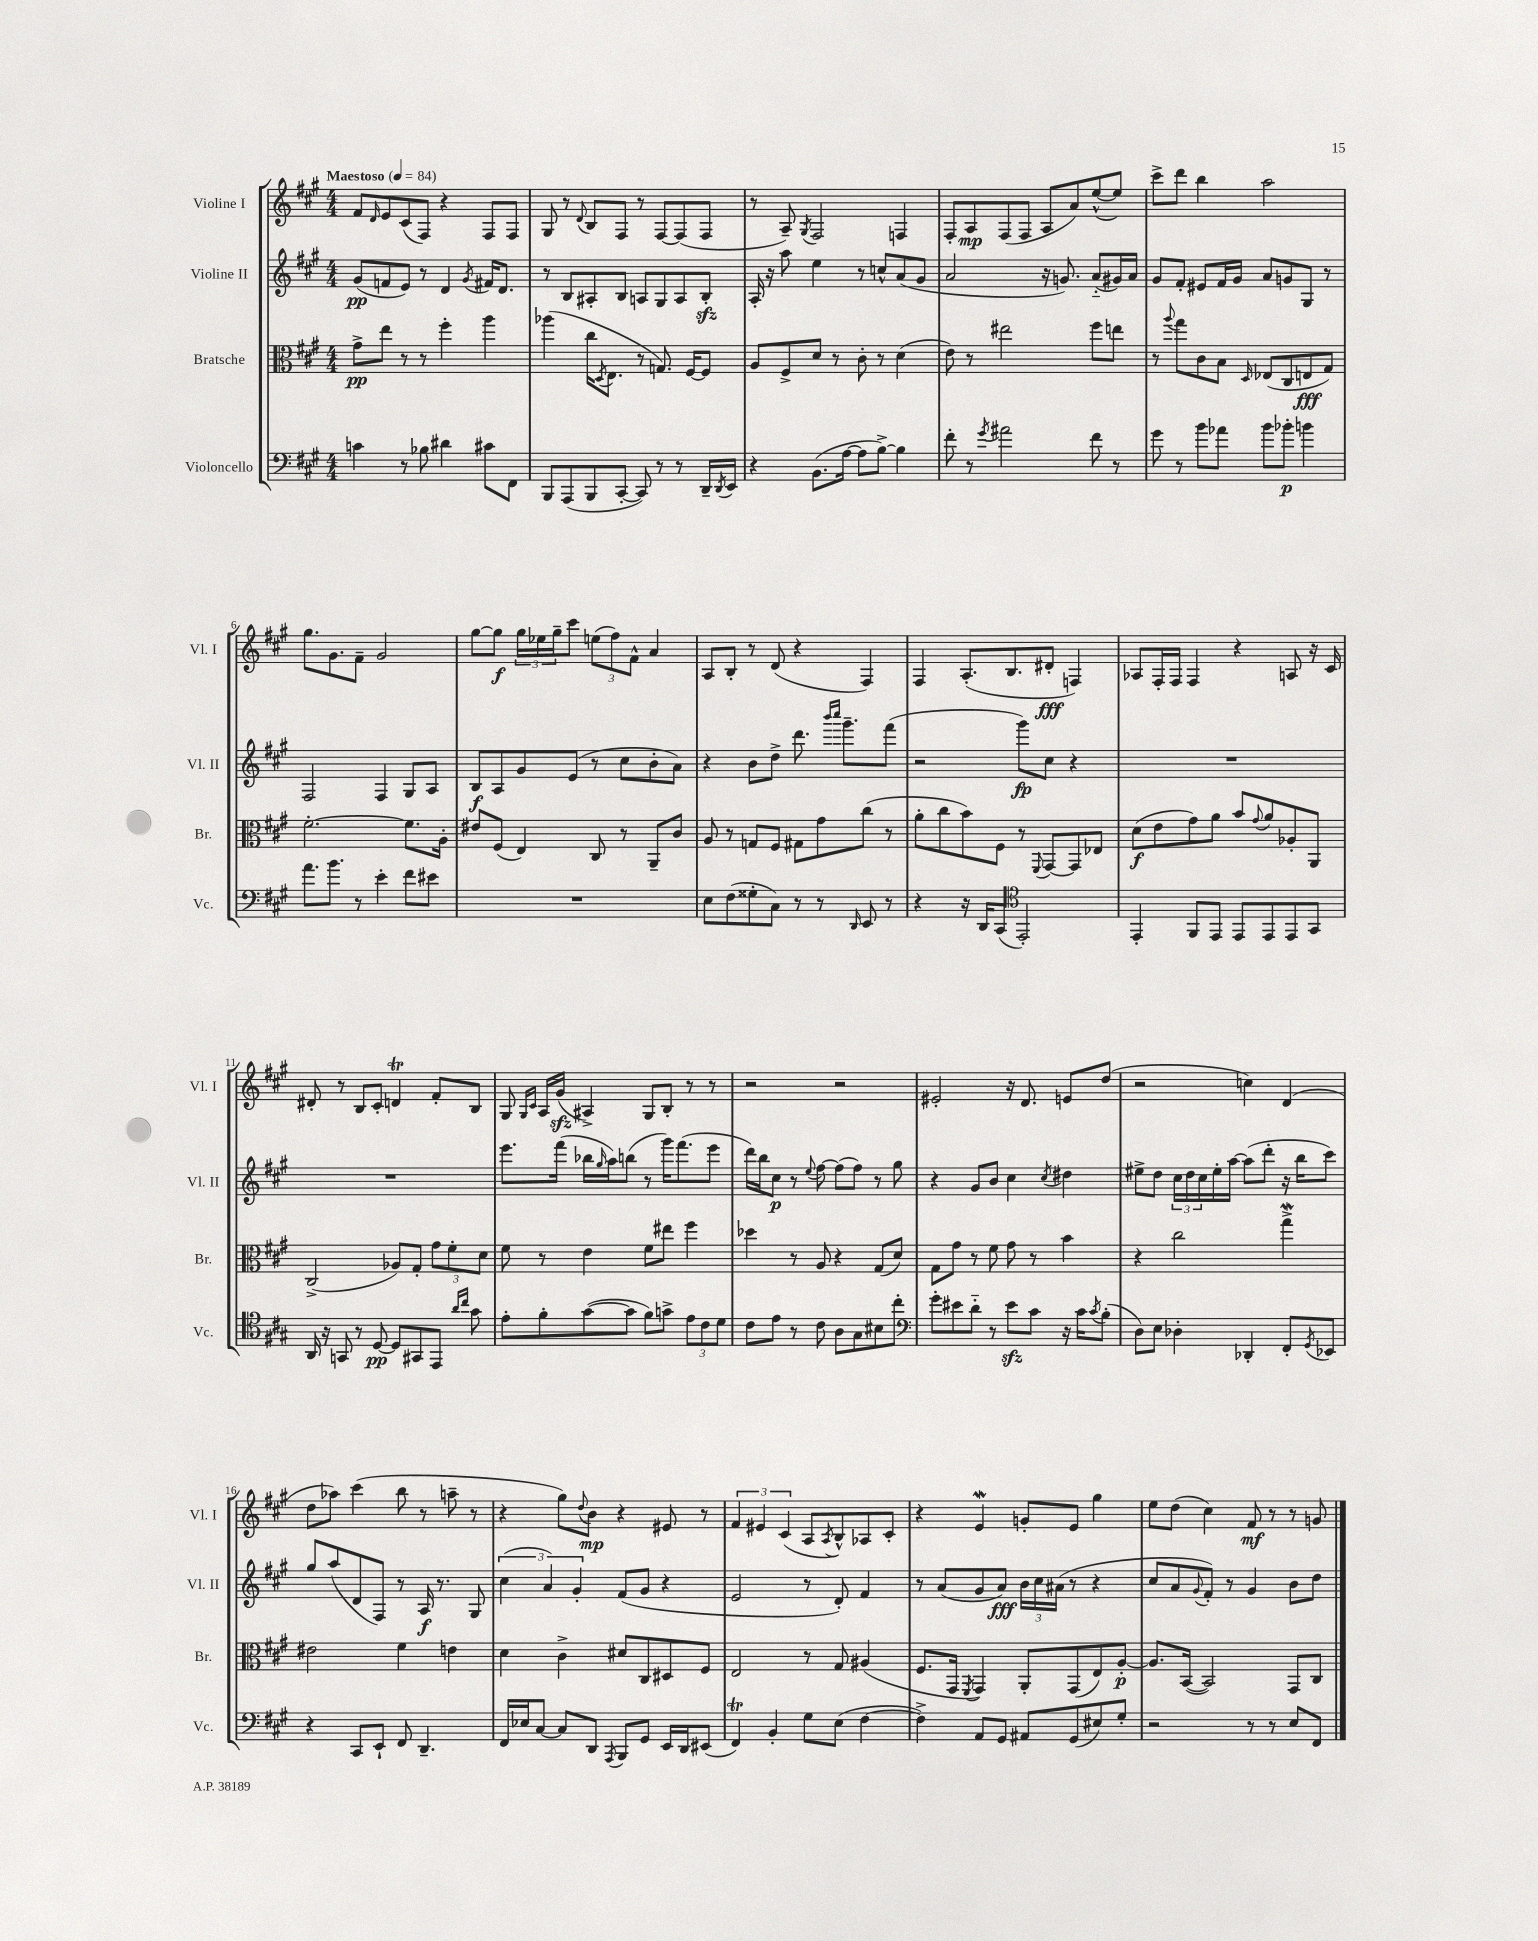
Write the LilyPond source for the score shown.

<<
\new StaffGroup <<
\new Staff = "s0" \with { instrumentName = "Violine I" shortInstrumentName = "Vl. I" } {
    \clef treble \key a \major \numericTimeSignature \time 4/4 \tempo "Maestoso" 4 = 84
    fis'8 \grace { d'16 } e'8 cis'8( fis8) r4 fis8 fis8 |
    gis8 r8 \appoggiatura { d'8 } b8 fis8 r8 fis8~ fis8( fis8 |
    r8 a8--) \acciaccatura { gis8 } fis2 f4 |
    fis8-. a8\mp fis8( fis8 a8 a'8) e''8~-^( e''8) |
    cis'''8-> d'''8 b''4 a''2 |
    gis''8. gis'8. fis'8-- gis'2 |
    gis''8~ gis''8\f \tuplet 3/2 { gis''16 ees''16 gis''16-- } cis'''8 \tuplet 3/2 { e''8( fis''8) fis'8-^ } a'4 |
    a8 b8-. r8 d'8( r4 fis4) |
    fis4 a8.-.( b8. dis'8-.\fff f4) |
    aes8 fis16-. fis16 fis4 r4 a8 r16 cis'16 |
    dis'8-. r8 b8 cis'8-. d'4\trill fis'8-. b8 |
    gis8 \grace { gis16 cis'16 } a16 gis'16\sfz( ais4->) gis8 b8-. r8 r8 |
    r2 r2 |
    eis'2-. r16 d'8. e'8 d''8( |
    r2 c''4) d'4( |
    d''8 aes''8) cis'''4( b''8 r8 a''8-- r8 |
    r4 gis''8) \appoggiatura { d''8 } b'8\mp r4 eis'8 r8 |
    \tuplet 3/2 { fis'4 eis'4 cis'4( } a8 \acciaccatura { a8 } b8-^) aes8 cis'8-. |
    r4 e'4\mordent g'8-. e'8 gis''4 |
    e''8 d''8( cis''4) fis'8\mf r8 r8 g'8 \bar "|." |
}
\new Staff = "s1" \with { instrumentName = "Violine II" shortInstrumentName = "Vl. II" } {
    \clef treble \key a \major \numericTimeSignature \time 4/4
    gis'8\pp( f'8 e'8) r8 d'4 \acciaccatura { gis'8 } fis'16 d'8. |
    r8 b8 ais8-. b8 a8 gis8 a8 b8-.\sfz |
    a16-. r16 a''8 e''4 r8 c''8-^ a'8( gis'8 |
    a'2 r16 g'8.) a'8-_( gis'16) a'16 |
    gis'8 fis'8-. eis'8 fis'16 gis'16 a'8 g'8 gis8 r8 |
    fis2 fis4 gis8 a8 |
    b8\f a8 gis'8 e'8( r8 cis''8 b'8-. a'8) |
    r4 b'8 d''8-> d'''8. \grace { b'''16 cis''''16 } gis'''8.-- fis'''8( |
    r2 gis'''8\fp) cis''8 r4 |
    R1 |
    R1 |
    e'''8. fis'''16( bes''16 \grace { gis''16 } a''16) b''8( r8 gis'''16) fis'''8.( e'''8 |
    d'''16) b''16 cis''8\p r8 \appoggiatura { e''8 } fis''8~ fis''8( fis''8) r8 gis''8 |
    r4 gis'8 b'8 cis''4 \acciaccatura { cis''8 } dis''4 |
    eis''8-> d''8 \tuplet 3/2 { cis''16 d''16 cis''16 } eis''16-. a''16~ a''8( d'''8-. r16 b''16 cis'''8) |
    gis''8 a''8( d'8 fis8) r8 a16\f r8. gis8 |
    \tuplet 3/2 { cis''4( a'4) gis'4-. } fis'8( gis'8 r4 |
    e'2 r8 d'8-.) fis'4 |
    r8 a'8( gis'8 a'8\fff) \tuplet 3/2 { b'16 cis''16 ais'16( } r8 r4 |
    cis''8 a'8 \appoggiatura { gis'8 } fis'8-.) r8 gis'4 b'8 d''8 \bar "|." |
}
\new Staff = "s2" \with { instrumentName = "Bratsche" shortInstrumentName = "Br." } {
    \clef alto \key a \major \numericTimeSignature \time 4/4
    gis'8->\pp e''8 r8 r8 fis''4-. a''4 |
    aes''4( cis''16 \acciaccatura { d8 } e8. r8 g8.) fis16~ fis8 |
    a8 fis8-> d'8 r8 cis'8-. r8 d'4( |
    e'8) r8 eis''2 fis''8 e''8 |
    r8 \appoggiatura { a''8 } gis''8 cis'8 b8 \grace { d16 } ees8( cis8 e8\fff gis8) |
    fis'2.~-. fis'8. a16-. |
    eis'8 fis8( e4) cis8 r8 a,8-- cis'8 |
    a8 r8 g8 fis8 gis8 gis'8 cis''8( r8 |
    a'8-. cis''8 b'8) fis8 r8 \appoggiatura { fis,8 } gis,8~ gis,8 ees8 |
    d'8\f( e'8 gis'8) a'8 b'8 \appoggiatura { gis'8 } a'8 aes8-. a,8 |
    cis2->( aes8) gis8-. \tuplet 3/2 { gis'8 fis'8-. d'8 } |
    fis'8 r8 e'4 fis'8 eis''8 fis''4 |
    des''4 r8 a8 r4 gis8( d'8) |
    gis8 gis'8 r8 fis'8 gis'8 r8 b'4 |
    r4 cis''2 gis''4->\mordent |
    eis'2 fis'4 e'4 |
    d'4 cis'4-> dis'8 cis8 dis8 fis8 |
    e2 r8 gis8 ais4( |
    fis8. gis,16 \acciaccatura { fis,8 } gis,4) a,8-. gis,8( e8) a8~-.\p |
    a8. b,16~( b,2) gis,8 cis8 \bar "|." |
}
\new Staff = "s3" \with { instrumentName = "Violoncello" shortInstrumentName = "Vc." } {
    \clef bass \key a \major \numericTimeSignature \time 4/4
    c'4 r8 bes8 dis'4 cis'8 fis,8 |
    b,,8 a,,8( b,,8 cis,8~-. cis,8) r8 r8 d,16-- \acciaccatura { d,8 } e,16 |
    r4 b,8.( a16~ a8 b8~->) b4 |
    fis'8-. r8 \acciaccatura { gis'8 } ais'2 fis'8 r8 |
    gis'8 r8 b'8 aes'8 b'8 bes'8-.\p b'4 |
    a'8. b'8. r8 e'4-. fis'8 eis'8 |
    R1 |
    e8 fis8( gisis8-. cis8) r8 r8 \grace { d,16 } e,8 r8 |
    r4 r16 d,16 cis,8( \clef tenor e,2-.) |
    e,4-. fis,8 e,8 e,8 e,8 e,8 gis,8 |
    a,16 r16 g,8 r8 d8~\pp d8 gis,8 e,8 \grace { a'16 cis''16 } gis'8 |
    e'8-. fis'8-. gis'8~( gis'8 fis'8) g'8-> \tuplet 3/2 { e'8 cis'8 d'8 } |
    cis'8 e'8 r8 cis'8 a8 gis8 bis8 cis''8-. |
    \clef bass gis'8-. eis'8 d'8-_ r8 eis'8\sfz cis'8 r16 cis'16 \acciaccatura { cis'8 } b8-.( |
    d8) e8 des4-. des,4-. fis,8-. \acciaccatura { gis,8 } ees,8 |
    r4 cis,8 e,8-! fis,8 d,4.-- |
    fis,16 ees16 cis8~ cis8 d,8 \acciaccatura { a,,8 } b,,8 gis,8 e,16 d,16 eis,8( |
    fis,4\trill) b,4-. gis8 e8( fis4~ |
    fis4->) a,8 gis,8 ais,8 gis,8( eis8) gis8-. |
    r2 r8 r8 e8 fis,8 \bar "|." |
}
>>
>>
